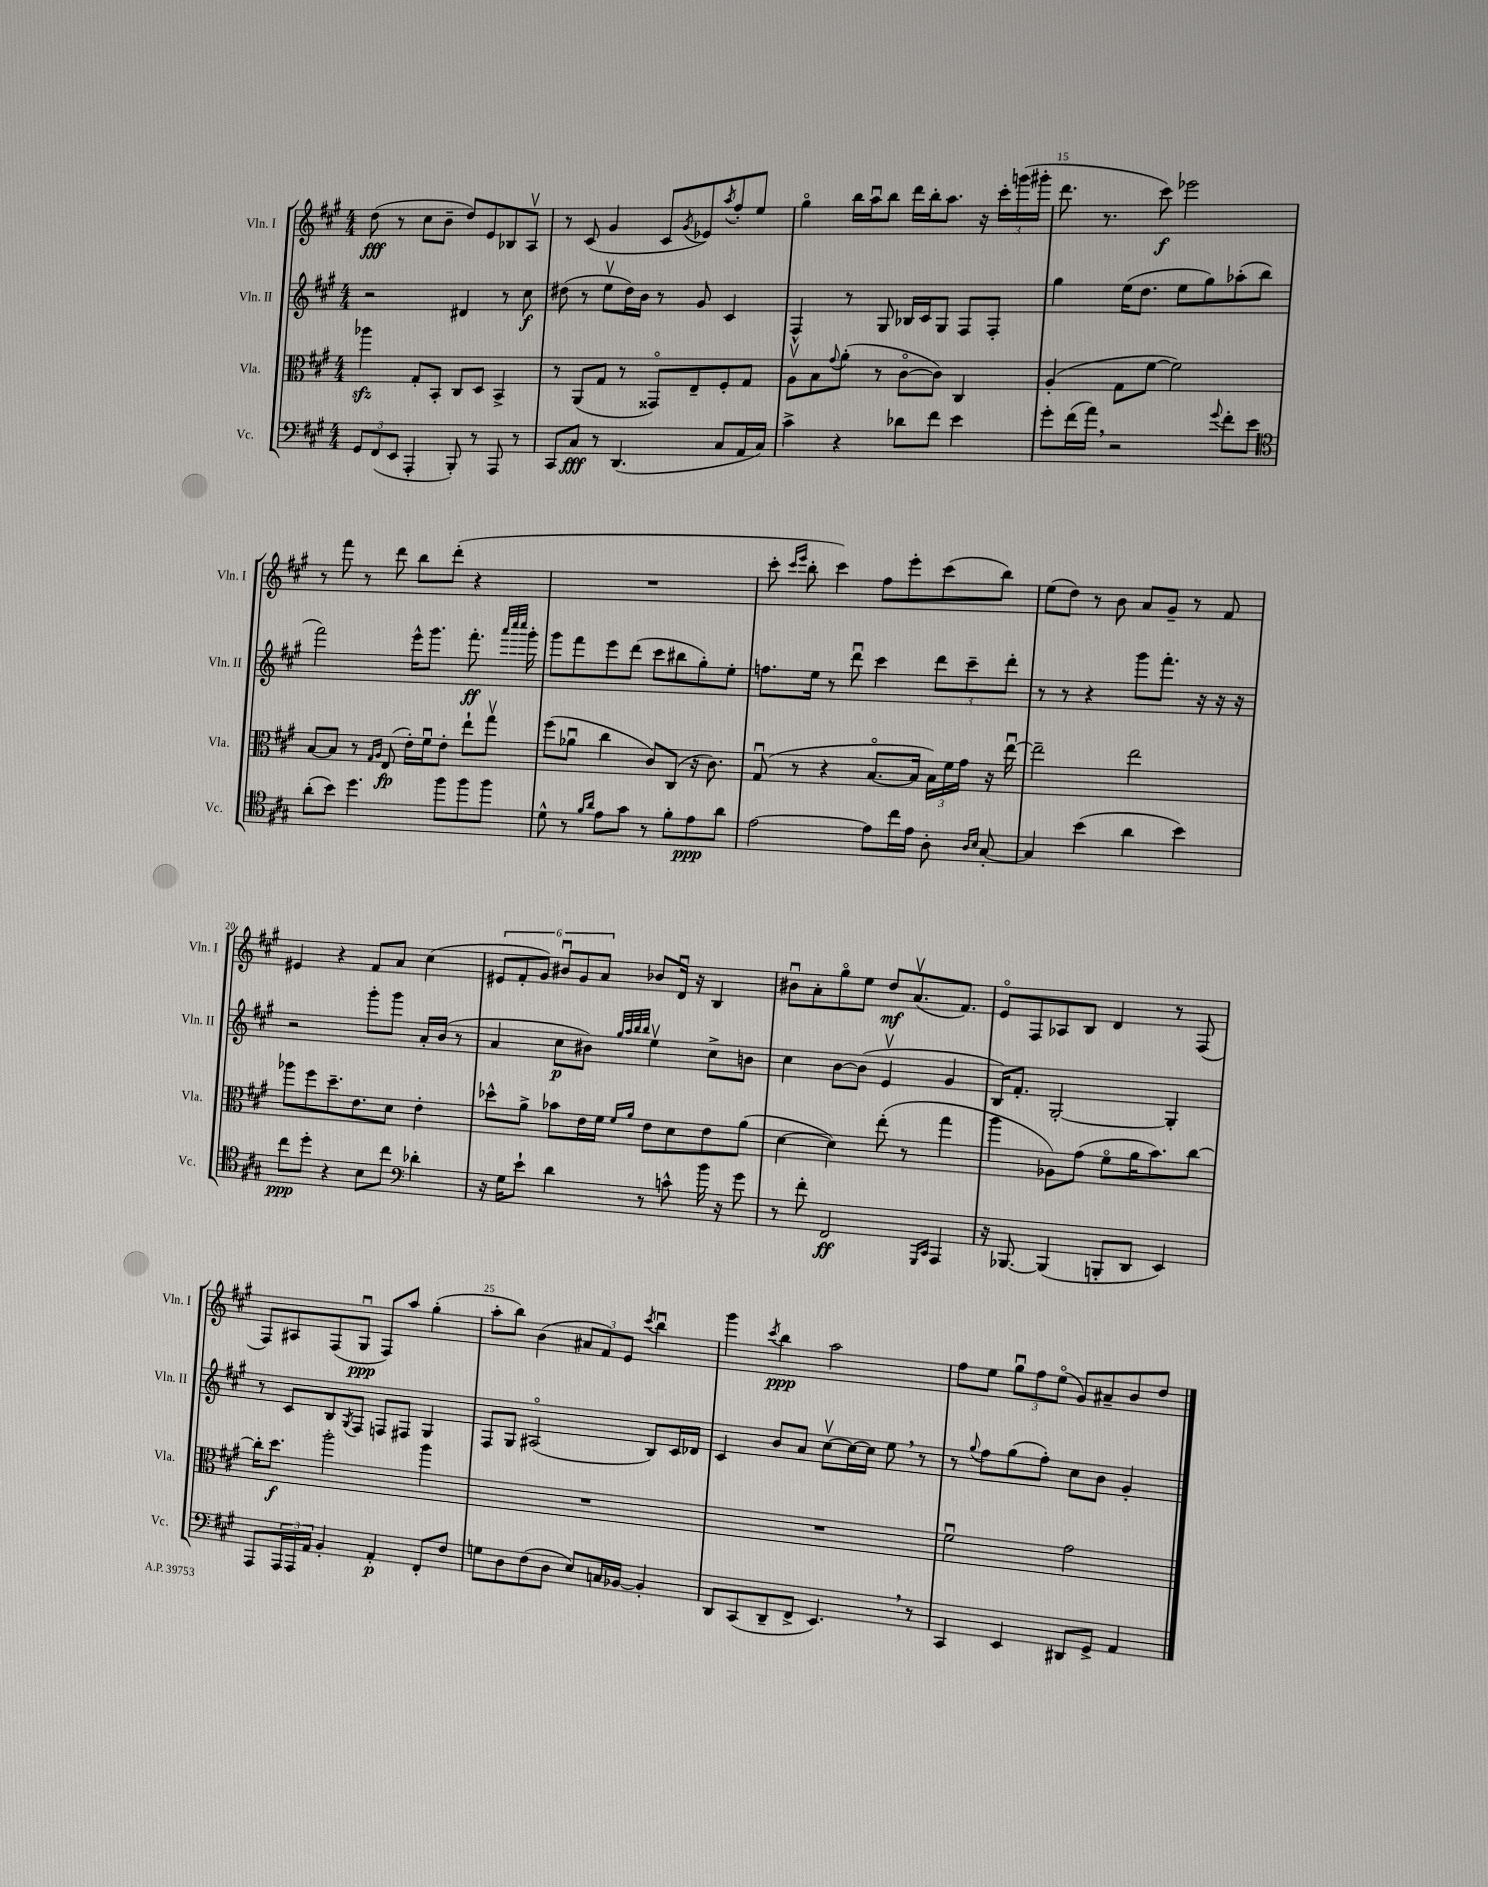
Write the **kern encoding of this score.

**kern	**kern	**kern	**kern
*staff4	*staff3	*staff2	*staff1
*clefF4	*clefC3	*clefG2	*clefG2
*k[f#c#g#]	*k[f#c#g#]	*k[f#c#g#]	*k[f#c#g#]
*M4/4	*M4/4	*M4/4	*M4/4
12GG#	4aa-	2r	(8dd
(12FF#	.	.	.
.	.	.	8r
12EE	.	.	.
4AAA'	8G#'	.	8cc#
.	8BB'	.	8b~
8BBB')	8C#	4d#	8dd)
8r	8D	.	8e
8AAA	4BB^	8r	8B-
8r	.	8cc#	8Av
=	=	=	=
8CC#	8r	(8dd#	8r
8C#	(8AA	8r	(8c#
8r	8G#	8eev	4g#
(4.DD	8r	16dd#)	.
.	.	16b	.
.	8GG##o)	8r	8c#
.	.	.	8qg#
.	8E~	8g#	8e-)
.	.	.	8qaa
8C#	8F#'	4c#	8ff#'
16AA	8G#	.	8ee
16C#)	.	.	.
=	=	=	=
4c#^	8Av	4F#^^	4gg#o
.	8B	.	.
.	8qqg#	.	.
4r	(8a'	8r	16bb
.	.	.	16aau
.	8r	8G#	8bb
8d-	[8c#o	16B-	16ddd
.	.	16c#	16bb'
8f#	8c#])	8G#	8.aa
4e	4C#	8F#	.
.	.	.	16r
.	.	8F#'	24ccc#'
.	.	.	(24ggg
.	.	.	24ggg#'
=	=	=	=
8g#'	(4A'	4gg#	8.ddd
(16f#	.	.	.
16a)	.	.	8.r
2r	8G#	(16ee	.
.	.	8.dd	.
.	[8f#	.	8ccc#)
.	2f#])	8ee	2eee-
.	.	8gg#)	.
8qqg#	.	.	.
8f#'	.	(8aa-'	.
8e	.	8bb	.
=	=	=	=
*clefC4	*	*	*
(8a'	[8B	2fff#)	8r
8b)	8B]	.	8fff#
4.dd	8r	.	8r
.	16qqG#	.	.
.	16qqA	.	.
.	(8E	.	8ddd
.	16e')	16eee^^	8bb
.	16f#u	8.ggg#	.
8ff#	8e'	.	(8ddd'
8ff#	8ee`	8.fff#'	4r
8ff#	8gg#v	.	.
.	.	32qqaaa	.
.	.	32qqcccc#	.
.	.	32qqcccc#	.
.	.	16ggg#'	.
=	=	=	=
8d^^	(8ff#	8ggg#	1r
8r	8a-u	8fff#	.
16qqf#	.	.	.
16qqa	.	.	.
8e	4cc#	8eee	.
8g#	.	(8ddd	.
8r	8c#)	8ccc#	.
8f#'	(8C#	8bb#	.
8e	16r	8gg#')	.
.	8.c#)	.	.
8a	.	8ee'	.
=	=	=	=
[2e	(8G#u	8.ff	8ccc#'
.	.	.	16qqccc#
.	.	.	16qqeee
.	8r	.	8bb'
.	.	16ee	.
.	4r	8r	4ccc#)
.	.	8dddu	.
8e]	[8.Bo	4ccc#	8ff#
16cc#	.	.	8eee'
16e	16B]	.	.
8A'	24B)	12ddd	(8ccc#
.	24f#	.	.
.	24g#	12ccc#~	.
16qqA	.	.	.
16qqB	.	.	.
[8G#'	16r	.	8bb)
.	.	12ddd'	.
.	[16eeu	.	.
=	=	=	=
4G#]	2ee~]	8r	(8ee
.	.	8r	8dd)
(4b	.	4r	8r
.	.	.	8b
4a	2ee	8ggg#	8a
.	.	8.fff#'	8g#~
4b)	.	.	8r
.	.	16r	.
.	.	16r	8f#
.	.	16r	.
=	=	=	=
8cc#	8aa-	2r	4e#
8dd'	8ff#	.	.
4r	8.dd~	.	4r
.	8.e	.	.
8B	.	8ggg#'	8f#
8cc#	8d	8ggg#	8a
*clefF4	*	*	*
4d-'	4e'	16a'	(4cc#
.	.	(16b	.
.	.	8r	.
=	=	=	=
16r	8dd-^^	4a	12e#
16G#	.	.	.
.	.	.	12f#'
8e`	8a^	.	.
.	.	.	12g#)
4d	8b-	8cc#	12b#u
.	.	.	12g#
.	16e	8b#)	.
.	.	.	12a
.	16f#	.	.
.	.	32qqgg#	.
.	.	32qqaa	.
.	16qqf#	32qqbb	.
.	16qqa	32qqbb	.
8r	8e	4eev	8b-
8c^^	8d	.	16du
.	.	.	16r
16b	8e	8cc#^	4B
16r	.	.	.
8g#	(8a	8b	.
=	=	=	=
8r	[4d	4cc#	8b#u
8f#'	.	.	8a'
2FF#	4d])	[8b	8gg#o
.	.	(8b]	8ee
.	(8ee'	4ev	8dd
.	8r	.	(8.av
16qqGGG#	.	.	.
16qqCC#	.	.	.
4AAA	4gg#	4g#	.
.	.	.	8.f#)
=	=	=	=
16r	4aa	16B)	8eo
[8.BBB-	.	8.f#'	.
.	.	.	8F#
(4BBB-]	8A-)	[2G#'	8A-
.	(8g#	.	8B
8BBB'	8f#o	.	4d
8DD	16a	.	.
.	8.b)	.	.
4EE)	.	4G#']	8r
.	[8cc#	.	(8F#
=	=	=	=
8AAA	16cc#']	8r	8F#)
.	8.dd	.	.
24AAA	.	8c#	8A#
24AAA	.	.	.
24AA	.	.	.
4BB'	2aa'	8B	(8F#
.	.	8qG#	.
.	.	8F#	8G#u
4AA'	.	8F	8F#)
.	.	8F#	8aa
8FF#'	4aa	4G#	(4gg#'
8F#	.	.	.
=	=	=	=
8G	1r	8F#	8aa'
8D	.	8G#	8bb)
(8F#	.	(2A#o	(4b
8D	.	.	.
8E)	.	.	12a#
.	.	.	12f#)
16C	.	.	.
.	.	.	12e
[16BB-	.	.	.
.	.	.	8qccc#
4BB-']	.	8B)	4bbu
.	.	16c#	.
.	.	16d-	.
=	=	=	=
8DD	1r	4c#	4ggg#
(8CC#	.	.	.
.	.	.	8qccc#
8DD~	.	8b	4bb
8FF#^	.	8a	.
4.EE)	.	[8cc#v	2aa
.	.	16cc#_	.
.	.	16cc#]	.
.	.	8ee	.
8r	.	8r	.
=	=	=	=
4CC#	2f#u	8r	8ff#
.	.	8qqgg#	.
.	.	8ff#	8ee
4EE	.	(8gg#	12gg#u
.	.	.	12ff#
.	.	8ff#')	.
.	.	.	(12eeo
8DD#	2g#	8cc#	8g#)
8GG#^	.	8b	8a#~
4AA	.	4g#'	8b
.	.	.	8dd
==	==	==	==
*-	*-	*-	*-
